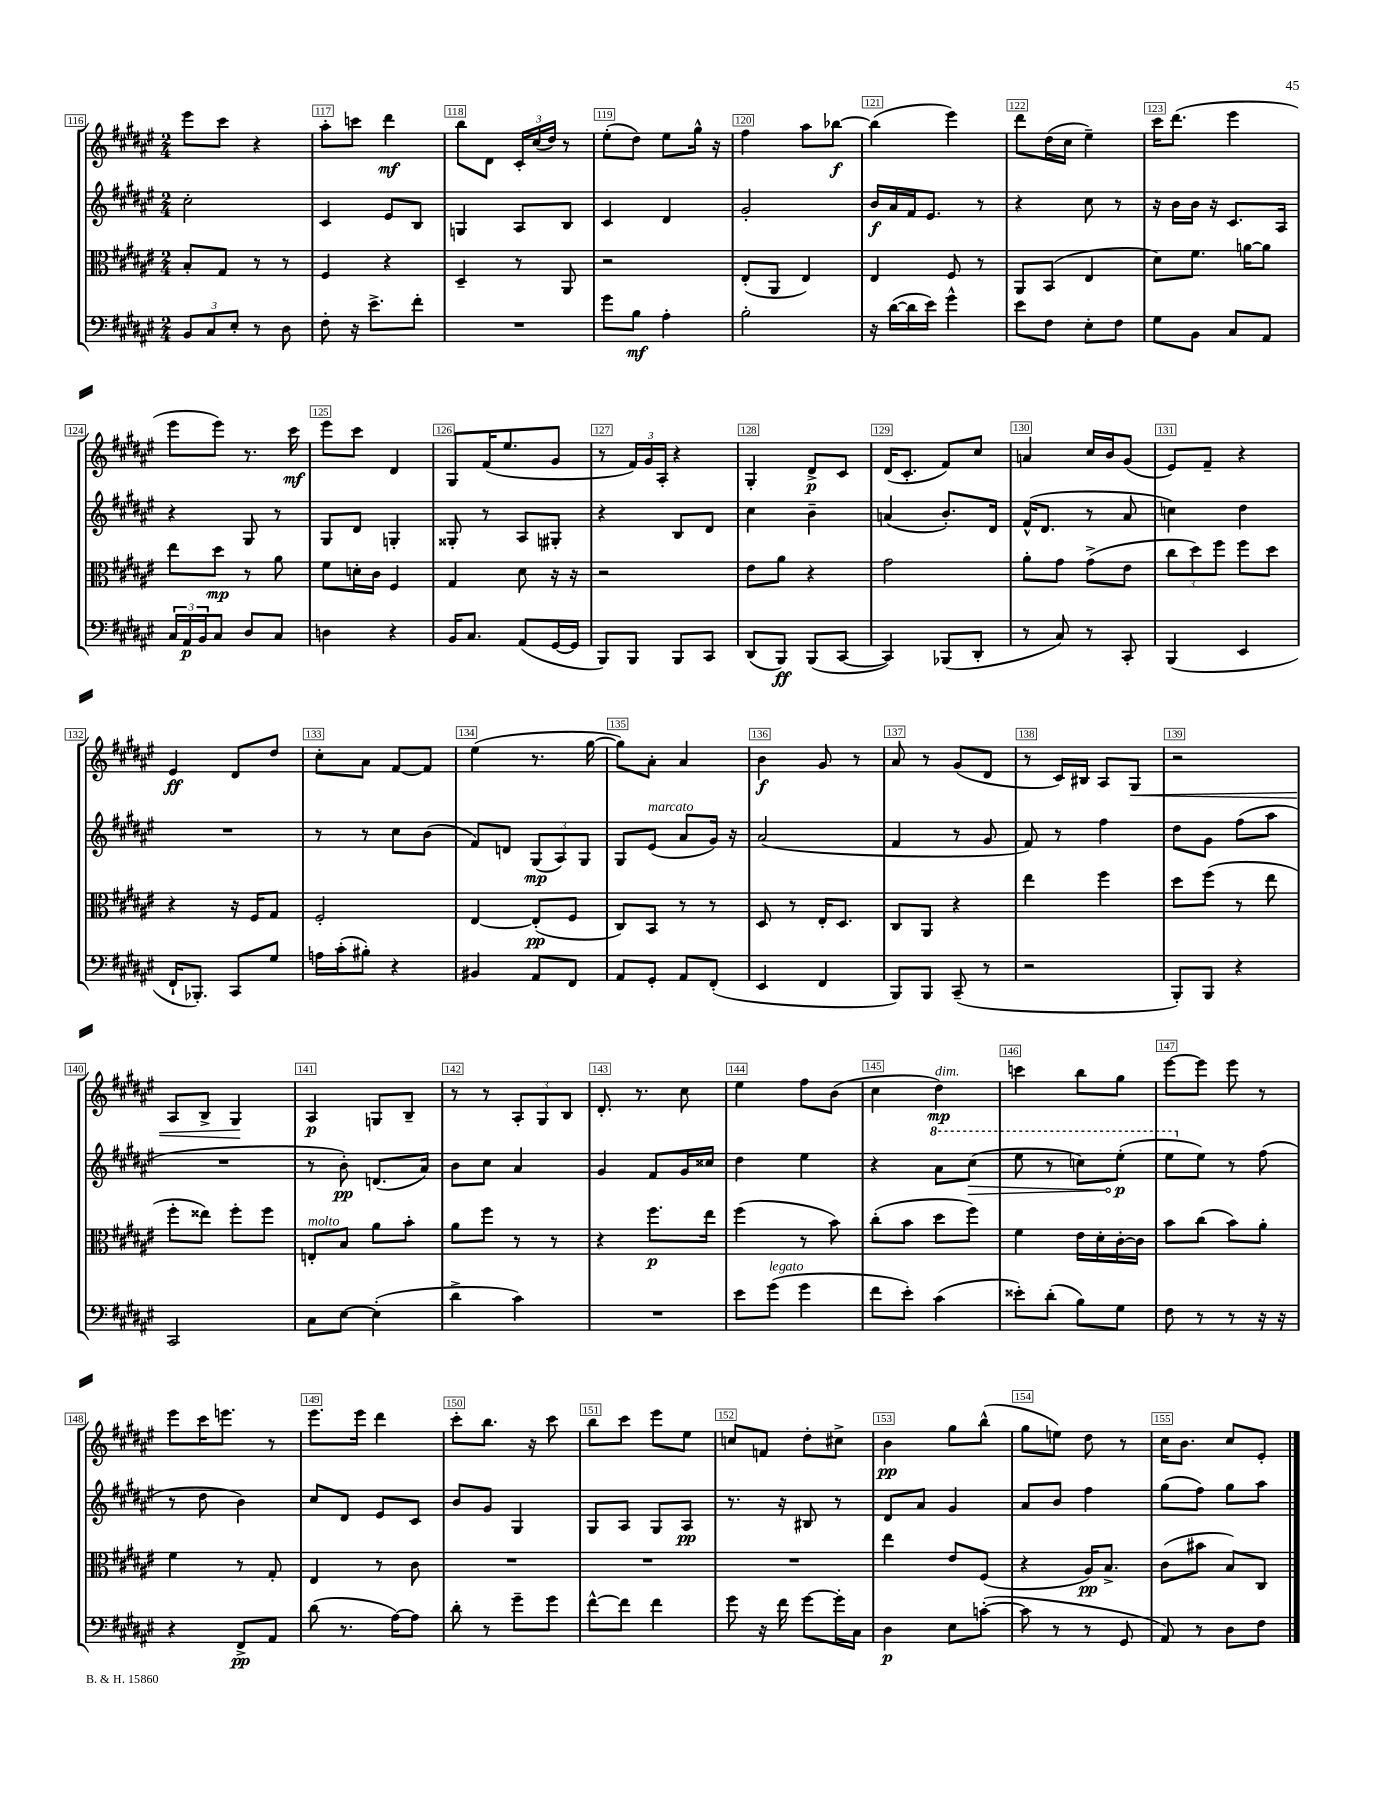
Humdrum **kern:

**kern	**dynam	**kern	**dynam	**kern	**dynam	**kern	**dynam
*part4	*part4	*part3	*part3	*part2	*part2	*part1	*part1
*staff4	*staff4	*staff3	*staff3	*staff2	*staff2	*staff1	*staff1
*clefF4	*	*clefC3	*	*clefG2	*	*clefG2	*
*k[f#c#g#d#a#e#]	*	*k[f#c#g#d#a#e#]	*	*k[f#c#g#d#a#e#]	*	*k[f#c#g#d#a#e#]	*
*M2/4	*	*M2/4	*	*M2/4	*	*M2/4	*
=116	=116	=116	=116	=116	=116	=116	=116
12BB/L	.	8B'/L	.	2cc#'\	.	8eee#\L	.
12C#/	.	.	.	.	.	.	.
.	.	8G#/J	.	.	.	8ccc#\J	.
12E#'/J	.	.	.	.	.	.	.
8r	.	8r	.	.	.	4r	.
8D#\	.	8r	.	.	.	.	.
=117	=117	=117	=117	=117	=117	=117	=117
8F#'\	.	4F#/	.	4c#/	.	8aa#'\L	.
16r	.	.	.	.	.	8cccn\J	.
8.e#^\L	.	.	.	.	.	.	.
.	.	4r	.	8e#/L	.	4ddd#\	mf
8f#'\J	.	.	.	8B/J	.	.	.
=118	=118	=118	=118	=118	=118	=118	=118
2r	.	4D#~/	.	4Gn/	.	8bb\L	.
.	.	.	.	.	.	8d#\J	.
.	.	8r	.	8A#/L	.	24c#'/LL	.
.	.	.	.	.	.	(24cc#/	.
.	.	.	.	.	.	24dd#/JJ)	.
.	.	8AA#/	.	8B/J	.	8r	.
=119	=119	=119	=119	=119	=119	=119	=119
8g#\L	.	2r	.	4c#/	.	(8ee#'\L	.
8B\J	mf	.	.	.	.	8dd#\J)	.
4A#'\	.	.	.	4d#/	.	8ee#\L	.
.	.	.	.	.	.	16gg#^^\Jk	.
.	.	.	.	.	.	16r	.
=120	=120	=120	=120	=120	=120	=120	=120
2B'\	.	(8E#'/L	.	2g#'/	.	4ff#\	.
.	.	8AA#/J	.	.	.	.	.
.	.	4E#/)	.	.	.	8aa#\L	.
.	.	.	.	.	.	[8bb-X\J	f
=121	=121	=121	=121	=121	=121	=121	=121
16r	.	4E#/	.	16b/LL	f	(4bb-\]	.
([16d#\LL	.	.	.	16a#/	.	.	.
16d#\]	.	.	.	16f#/J	.	.	.
16e#\JJ)	.	.	.	8.e#/J	.	.	.
4g#^^\	.	8F#/	.	.	.	4eee#\)	.
.	.	8r	.	8r	.	.	.
=122	=122	=122	=122	=122	=122	=122	=122
8e#\L	.	8AA#/L	.	4r	.	8ddd#\L	.
8F#\J	.	(8BB/J	.	.	.	(16dd#\L	.
.	.	.	.	.	.	16cc#\JJ	.
8E#'\L	.	4E#/	.	8cc#\	.	4ee#~\)	.
8F#\J	.	.	.	8r	.	.	.
=123	=123	=123	=123	=123	=123	=123	=123
8G#\L	.	8d#\L)	.	16r	.	16ccc#\KL	.
.	.	.	.	16b\LL	.	(8.ddd#\J	.
8BB\J	.	8.f#\J	.	16b\JJ	.	.	.
.	.	.	.	16r	.	.	.
8C#/L	.	.	.	8.c#/L	.	4eee#\	.
.	.	[16an\KL	.	.	.	.	.
8AA#/J	.	8a\J]	.	.	.	.	.
.	.	.	.	16A#/Jk	.	.	.
!!LO:LB:g=z
=124	=124	=124	=124	=124	=124	=124	=124
24C#/LL	.	8ee#\L	.	4r	.	8eee#\L	.
24AA#/	p	.	.	.	.	.	.
24BB/J	.	.	.	.	.	.	.
8C#/J	.	8dd#\J	mp	.	.	8eee#\J)	.
8D#/L	.	8r	.	8G#/	.	8.r	.
8C#/J	.	8a#\	.	8r	.	.	.
.	.	.	.	.	.	16ccc#\	mf
=125	=125	=125	=125	=125	=125	=125	=125
4Dn\	.	8f#\L	.	8G#/L	.	8eee#\L	.
.	.	16dn'\L	.	8d#/J	.	8ccc#\J	.
.	.	16c#\JJ	.	.	.	.	.
4r	.	4F#/	.	4Gn'/	.	4d#/	.
=126	=126	=126	=126	=126	=126	=126	=126
16BB/KL	.	4G#/	.	8G##X'/	.	8G#/L	.
8.C#/J	.	.	.	.	.	.	.
.	.	.	.	8r	.	(16f#/K	.
.	.	.	.	.	.	8.ee#/	.
(8AA#/L	.	8d#\	.	8A#/L	.	.	.
[16GG#/L	.	16r	.	8G#X'/J	.	8g#/J	.
16GG#/JJ]	.	16r	.	.	.	.	.
=127	=127	=127	=127	=127	=127	=127	=127
8BBB/L)	.	2r	.	4r	.	8r	.
8BBB/J	.	.	.	.	.	24f#/LL)	.
.	.	.	.	.	.	24g#/	.
.	.	.	.	.	.	24A#'/JJ	.
8BBB/L	.	.	.	8B/L	.	4r	.
8CC#/J	.	.	.	8d#/J	.	.	.
=128	=128	=128	=128	=128	=128	=128	=128
(8DD#/L	.	8e#\L	.	4cc#\	.	4G#'/	.
8BBB/J)	ff	8a#\J	.	.	.	.	.
(8BBB/L	.	4r	.	4b~\	.	8d#^/L	p
[8CC#/J	.	.	.	.	.	8c#/J	.
=129	=129	=129	=129	=129	=129	=129	=129
4CC#/])	.	2g#\	.	(4an/	.	(16d#/KL	.
.	.	.	.	.	.	8.c#'/J	.
(8BBB-X/L	.	.	.	8.b'/L)	.	8f#/L)	.
8DD#'/J	.	.	.	.	.	8cc#/J	.
.	.	.	.	16d#/Jk	.	.	.
=130	=130	=130	=130	=130	=130	=130	=130
8r	.	8a#'\L	.	(16f#^^/KL	.	4an/	.
.	.	.	.	8.d#/J	.	.	.
8C#/)	.	8g#\J	.	.	.	.	.
8r	.	(8g#^\L	.	8r	.	16cc#/LL	.
.	.	.	.	.	.	16b/J	.
8CC#'/	.	8e#\J	.	8a#/	.	(8g#/J	.
=131	=131	=131	=131	=131	=131	=131	=131
(4BBB/	.	12cc#\L	.	4ccn\)	.	8e#/L)	.
.	.	12dd#\)	.	.	.	.	.
.	.	.	.	.	.	8f#~/J	.
.	.	12ff#\J	.	.	.	.	.
4EE#/	.	8ff#\L	.	4dd#\	.	4r	.
.	.	8dd#\J	.	.	.	.	.
!!LO:LB:g=z
=132	=132	=132	=132	=132	=132	=132	=132
16FF#`/KL	.	4r	.	2r	.	4e#/	ff
8.BBB-X'/J)	.	.	.	.	.	.	.
8CC#/L	.	16r	.	.	.	8d#/L	.
.	.	16F#/KL	.	.	.	.	.
8G#/J	.	8G#/J	.	.	.	8dd#/J	.
=133	=133	=133	=133	=133	=133	=133	=133
16An\LL	.	2F#'/	.	8r	.	8cc#'\L	.
(16c#'\J	.	.	.	.	.	.	.
8B#X'\J)	.	.	.	8r	.	8a#\J	.
4r	.	.	.	8cc#\L	.	[8f#/L	.
.	.	.	.	(8b\J	.	8f#/J]	.
=134	=134	=134	=134	=134	=134	=134	=134
4BB#X/	.	[4E#/	.	8f#/L)	.	(4ee#\	.
.	.	.	.	8dn/J	.	.	.
8AA#/L	.	(8E#'/L]	pp	(12G#/L	mp	8.r	.
.	.	.	.	12A#/)	.	.	.
8FF#/J	.	8F#/J	.	.	.	.	.
.	.	.	.	12G#/J	.	.	.
.	.	.	.	.	.	[16gg#\	.
=135	=135	=135	=135	=135	=135	=135	=135
8AA#/L	.	8C#/L)	.	8G#/L	.	8gg#\L])	.
!	!	!	!	!LO:TX:a:i:t=marcato	!	!	!
8GG#'/J	.	8BB/J	.	(8e#/J	.	8a#'\J	.
8AA#/L	.	8r	.	8a#/L	.	4a#/	.
(8FF#'/J	.	8r	.	16g#/Jk)	.	.	.
.	.	.	.	16r	.	.	.
=136	=136	=136	=136	=136	=136	=136	=136
4EE#/	.	8D#/	.	(2a#/	.	4b\	f
.	.	8r	.	.	.	.	.
4FF#/	.	16E#'/KL	.	.	.	8g#/	.
.	.	8.D#/J	.	.	.	.	.
.	.	.	.	.	.	8r	.
=137	=137	=137	=137	=137	=137	=137	=137
8BBB/L)	.	8C#/L	.	4f#/	.	8a#/	.
8BBB/J	.	8AA#/J	.	.	.	8r	.
(8CC#~/	.	4r	.	8r	.	(8g#/L	.
8r	.	.	.	8g#/	.	8d#/J	.
=138	=138	=138	=138	=138	=138	=138	=138
2r	.	4ee#\	.	8f#/)	.	8r	.
.	.	.	.	8r	.	16c#/LL)	.
.	.	.	.	.	.	16B#X/JJ	.
.	.	4ff#\	.	4ff#\	.	8A#/L	.
!	!	!	!	!	!	!	!LO:HP:b
.	.	.	.	.	.	8G#/J	<
=139	=139	=139	=139	=139	=139	=139	=139
8BBB'/L)	.	8dd#\L	.	8dd#\L	.	2r	.
8BBB/J	.	(8ff#\J	.	8g#\J	.	.	.
4r	.	8r	.	(8ff#\L	.	.	.
.	.	8ee#\	.	8aa#\J	.	.	.
!!LO:LB:g=z
=140	=140	=140	=140	=140	=140	=140	=140
2CC#/	.	8ff#'\L	.	2r	.	8A#/L	.
.	.	8ee##X\J)	.	.	.	8B^/J	.
.	.	8ff#'\L	.	.	.	4G#/	.
.	.	8ff#\J	.	.	.	.	.
.	.	.	.	.	.	.	[
=141	=141	=141	=141	=141	=141	=141	=141
!	!	!LO:TX:a:i:t=molto	!	!	!	!	!
8C#\L	.	8En'/L	.	8r	.	4A#/	p
[8E#\J	.	8B/J	.	8b'\)	pp	.	.
(4E#'\]	.	8a#\L	.	(8.dn/L	.	8Gn/L	.
.	.	8b'\J	.	.	.	8B~/J	.
.	.	.	.	16a#/Jk)	.	.	.
=142	=142	=142	=142	=142	=142	=142	=142
4d#^\	.	8a#\L	.	8b\L	.	8r	.
.	.	8ff#\J	.	8cc#\J	.	8r	.
4c#\)	.	8r	.	4a#/	.	12A#'/L	.
.	.	.	.	.	.	12G#/	.
.	.	8r	.	.	.	.	.
.	.	.	.	.	.	12B/J	.
=143	=143	=143	=143	=143	=143	=143	=143
2r	.	4r	.	4g#/	.	8.d#'/	.
.	.	.	.	.	.	8.r	.
.	.	8.ff#\L	p	8f#/L	.	.	.
.	.	.	.	16g#/L	.	8cc#\	.
.	.	16ee#\Jk	.	16cc##X/JJ	.	.	.
=144	=144	=144	=144	=144	=144	=144	=144
8e#\L	.	(4ff#\	.	4dd#\	.	4ee#\	.
!LO:TX:a:i:t=legato	!	!	!	!	!	!	!
(8g#\J	.	.	.	.	.	.	.
4g#\	.	8r	.	4ee#\	.	8ff#\L	.
.	.	8b\)	.	.	.	(8b\J	.
=145	=145	=145	=145	=145	=145	=145	=145
8f#\L	.	(8cc#'\L	.	4r	.	4cc#\	.
8e#'\J)	.	8b\J	.	.	.	.	.
*	*	*	*	*8va	*	*	*
!	!	!	!	!	!	!LO:TX:a:i:t=dim.	!
(4c#\	.	8dd#\L	.	8aa#\L	.	4dd#\)	mp
!	!	!	!	!	!LO:HP:b	!	!
.	.	8ff#\J)	.	(8ccc#\J	>	.	.
=146	=146	=146	=146	=146	=146	=146	=146
8e##X'\L)	.	4f#\	.	8eee#\	.	4cccn\	.
(8d#'\J	.	.	.	8r	.	.	.
8B\L)	.	16e#\LL	.	8cccn\L)	.	8bb\L	.
.	.	16d#'\	.	.	.	.	.
8G#\J	.	[16c#'\	.	(8eee#'\J	p	8gg#\J	.
.	.	16c#\JJ]	.	.	.	.	.
.	.	.	.	.	]	.	.
=147	=147	=147	=147	=147	=147	=147	=147
8F#\	.	8b\L	.	8eee#\L	.	[8eee#\L	.
*	*	*	*	*X8va	*	*	*
8r	.	(8cc#\J	.	8ee#\J)	.	8eee#\J]	.
8r	.	8b\L)	.	8r	.	8eee#\	.
16r	.	8a#'\J	.	(8ff#\	.	8r	.
16r	.	.	.	.	.	.	.
!!LO:LB:g=z
=148	=148	=148	=148	=148	=148	=148	=148
4r	.	4f#\	.	8r	.	8eee#\L	.
.	.	.	.	8dd#\	.	16ccc#\K	.
.	.	.	.	.	.	8.eeen\J	.
8FF#^/L	pp	8r	.	4b\)	.	.	.
8AA#/J	.	8G#'/	.	.	.	8r	.
=149	=149	=149	=149	=149	=149	=149	=149
(8d#\	.	4E#/	.	8cc#/L	.	8.eee#\L	.
8.r	.	.	.	8d#/J	.	.	.
.	.	.	.	.	.	16eee#\Jk	.
.	.	8r	.	8e#/L	.	4ddd#\	.
[16A#\KL)	.	.	.	.	.	.	.
8A#\J]	.	8c#\	.	8c#/J	.	.	.
=150	=150	=150	=150	=150	=150	=150	=150
8d#'\	.	2r	.	8b/L	.	8ccc#'\L	.
8r	.	.	.	8g#/J	.	8.bb\J	.
8g#~\L	.	.	.	4G#/	.	.	.
.	.	.	.	.	.	16r	.
8g#\J	.	.	.	.	.	8ccc#\	.
=151	=151	=151	=151	=151	=151	=151	=151
[8f#^^\L	.	2r	.	8G#/L	.	8bb\L	.
8f#\J]	.	.	.	8A#/J	.	8ccc#\J	.
4f#\	.	.	.	8G#/L	.	8eee#\L	.
.	.	.	.	8A#/J	pp	8ee#\J	.
=152	=152	=152	=152	=152	=152	=152	=152
8g#\	.	2r	.	8.r	.	8ccn/L	.
16r	.	.	.	.	.	8fn/J	.
16f#\	.	.	.	16r	.	.	.
[8g#\L	.	.	.	8B#X/	.	8dd#'\L	.
16g#'\L]	.	.	.	8r	.	8cc#X^\J	.
16C#\JJ	.	.	.	.	.	.	.
=153	=153	=153	=153	=153	=153	=153	=153
4D#\	p	4ee#\	.	8d#/L	.	4b\	pp
.	.	.	.	8a#/J	.	.	.
8E#\L	.	8e#/L	.	4g#/	.	8gg#\L	.
([8cn'\J	.	(8F#/J	.	.	.	(8bb^^\J	.
=154	=154	=154	=154	=154	=154	=154	=154
8c\]	.	4r	.	8a#/L	.	8gg#\L	.
8r	.	.	.	8b/J	.	8een\J)	.
8r	.	16A#/KL)	pp	4ff#\	.	8dd#\	.
.	.	8.B^/J	.	.	.	.	.
8GG#/	.	.	.	.	.	8r	.
=155	=155	=155	=155	=155	=155	=155	=155
8AA#/)	.	(8c#\L	.	(8gg#\L	.	16cc#\KL	.
.	.	.	.	.	.	8.b\J	.
8r	.	8b#X\J	.	8ff#\J)	.	.	.
8D#\L	.	8B/L)	.	8gg#\L	.	8cc#/L	.
8F#\J	.	8C#/J	.	8aa#\J	.	8e#'/J	.
==	==	==	==	==	==	==	==
*-	*-	*-	*-	*-	*-	*-	*-
